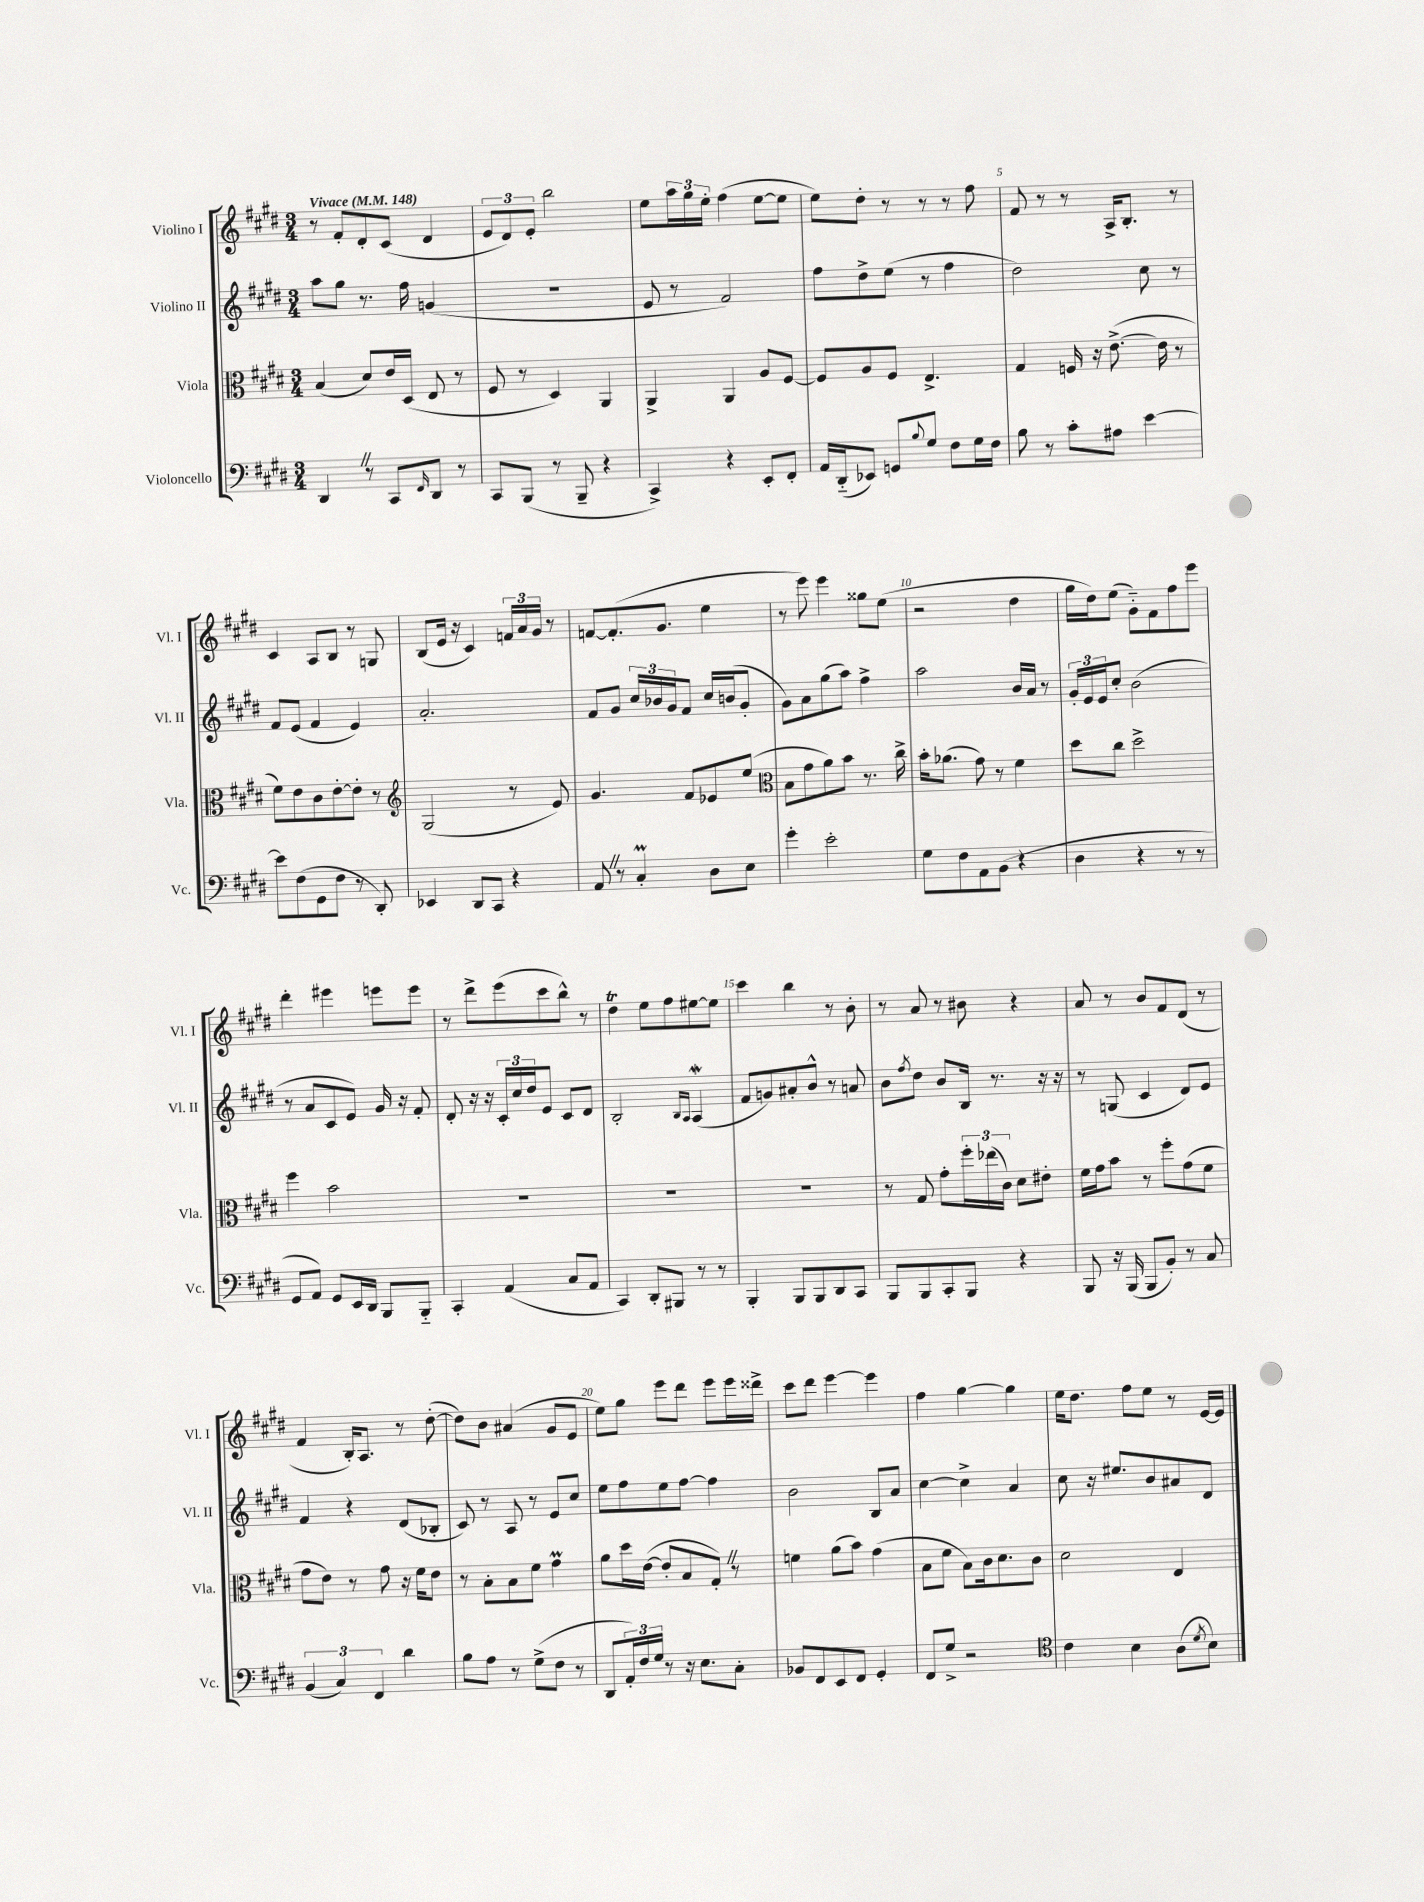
<<
\new StaffGroup <<
\new Staff = "s0" \with { instrumentName = "Violino I" shortInstrumentName = "Vl. I" } {
    \clef treble \key e \major \numericTimeSignature \time 3/4 \tempo "Vivace" 4 = 148
    r8 fis'8-. dis'8-. cis'8( dis'4 |
    \tuplet 3/2 { e'8 dis'8) e'8-. } b''2 |
    e''8 \tuplet 3/2 { a''16 gis''16 e''16-. } fis''4( e''8~ e''8 |
    e''8) dis''8-. r8 r8 r8 fis''8 |
    fis'8 r8 r8 a16-> b8.-. r8 |
    cis'4 a8 b8 r8 g8 |
    b8( e'16 r16 cis'4) \tuplet 3/2 { f'16 a'16 gis'16 } r8 |
    f'8~ f'8.-.( gis'8. e''4 |
    r8 e'''8) e'''4 gisis''8 e''8( |
    r2 dis''4 |
    gis''16 dis''16) e''8( gis'8-_) fis'8 fis''8 e'''8 |
    dis'''4-. eis'''4 e'''8 e'''8 |
    r8 dis'''8-> e'''8( cis'''8 b''8-^) r8 |
    dis''4\trill e''8 fis''8 eis''8~ eis''8 |
    cis'''4 b''4 r8 b'8-. |
    r8 a'8 r8 bis'8 r4 |
    a'8 r8 b'8 fis'8 dis'8( r8 |
    fis'4 b16-.) a8. r8 dis''8~-.( |
    dis''8) b'8 ais'4( gis'8 e'8 |
    e''8) gis''8 e'''8 dis'''8 e'''8 e'''16 disis'''16-> |
    cis'''8 dis'''8 e'''4~ e'''4 |
    fis''4 gis''4~ gis''4 |
    e''16 dis''8. fis''8 e''8 r8 e'16~ e'16 \bar "|." |
}
\new Staff = "s1" \with { instrumentName = "Violino II" shortInstrumentName = "Vl. II" } {
    \clef treble \key e \major \numericTimeSignature \time 3/4
    a''8 gis''8 r8. fis''16 g'4( |
    R2. |
    e'8 r8 fis'2) |
    fis''8 dis''8-> e''8( r8 fis''4 |
    dis''2) cis''8 r8 |
    fis'8 e'8( fis'4 e'4) |
    a'2.-. |
    fis'8 gis'8 \tuplet 3/2 { cis''16 bes'16 gis'16 } fis'8 cis''16 b'16( gis'8-. |
    gis'8) a'8 gis''8( a''8) fis''4-> |
    a''2 b'16 a'16 r8 |
    \tuplet 3/2 { gis'16-. e'16 e'16 } cis''8-. b'2( |
    r8 a'8 cis'8 e'8) gis'16 r16 fis'8-. |
    dis'8-. r16 r16 \tuplet 3/2 { cis'16-. cis''16 dis''16 } e'8 cis'8 dis'8 |
    b2-. \grace { b16 a16 } a4\mordent( |
    fis'8 g'8) ais'8-. b'8-^ r8 a'8 |
    b'8 \acciaccatura { fis''8 } dis''8 b'8 b16 r8. r16 r16 |
    r8 g8( cis'4 dis'8) e'8 |
    fis'4 r4 dis'8( bes8-. |
    cis'8) r8 a8 r8 e'8 cis''8 |
    e''8 fis''8 e''8 fis''8~ fis''4 |
    b'2 b8 a'8 |
    cis''4~ cis''4-> a'4 |
    cis''8 r16 eis''8. b'8 ais'8 dis'8 \bar "|." |
}
\new Staff = "s2" \with { instrumentName = "Viola" shortInstrumentName = "Vla." } {
    \clef alto \key e \major \numericTimeSignature \time 3/4
    b4( dis'8) e'16 dis16( e8 r8 |
    fis8 r8 dis4) a,4 |
    a,4-> a,4 a8 fis8~ |
    fis8 a8 fis8 e4.-> |
    gis4 f16 r16 e'8.~->( e'16 r8 |
    fis'8) e'8 cis'8 e'8~-. e'8-. r8 |
    \clef treble gis2( r8 e'8) |
    gis'4. fis'8 ees'8 e''8( |
    \clef alto b8 gis'8 a'8) b'8 r8. cis''16-> |
    b'16-. aes'8.( gis'8) r8 fis'4 |
    dis''8 cis''8 dis''2-> |
    fis''4 b'2 |
    R2. |
    R2. |
    R2. |
    r8 gis8 gis'8-. \tuplet 3/2 { fis''16-. ees''16( cis'16) } dis'8 eis'8-. |
    fis'16 gis'16 b'8 r8 fis''8-. gis'8( fis'8 |
    gis'8 e'8) r8 gis'8 r16 fis'16 e'8 |
    r8 b8-. b8 fis'8 gis'4\prall |
    a'8 dis''16 e'16~( e'8-. b8 gis8-.) \once \override BreathingSign.text = \markup { \musicglyph "scripts.caesura.straight" } \breathe r8 |
    f'4 a'8( b'8) gis'4( |
    b8 fis'8 b8) cis'16 dis'8. cis'8 |
    dis'2 e4 \bar "|." |
}
\new Staff = "s3" \with { instrumentName = "Violoncello" shortInstrumentName = "Vc." } {
    \clef bass \key e \major \numericTimeSignature \time 3/4
    dis,4 \once \override BreathingSign.text = \markup { \musicglyph "scripts.caesura.straight" } \breathe r8 cis,8 \grace { fis,16 } dis,8 r8 |
    cis,8 b,,8( r8 b,,8-- r4 |
    cis,4->) r4 e,8-. fis,8-. |
    a,16 dis,16-_( ees,8) g,8 \appoggiatura { b8 } gis8 fis8 gis16 fis16 |
    b8 r8 cis'8-. ais8 e'4~ |
    e'8 fis8( gis,8 fis8 r8 dis,8-.) |
    ees,4 dis,8 cis,8 r4 |
    a,8 \once \override BreathingSign.text = \markup { \musicglyph "scripts.caesura.straight" } \breathe r8 cis4-.\prall dis8 e8 |
    gis'4-. e'2-. |
    gis8 fis8 a,8 b,8( r4 |
    dis4 r4 r8 r8 |
    gis,8 a,8) gis,8 e,16 dis,16 b,,8 b,,8-_ |
    cis,4-. a,4( cis8 a,8 |
    cis,4) dis,8-. bis,,8 r8 r8 |
    b,,4-. b,,8 b,,8 dis,8 cis,8 |
    b,,8 b,,8 cis,8-. b,,8 r4 |
    b,,8 r16 b,,16( b,,8 b,8-.) r8 cis8 |
    \tuplet 3/2 { b,4( cis4) fis,4 } dis'4 |
    b8 a8 r8 gis8->( fis8 r8 |
    dis,8 \tuplet 3/2 { a,16-.) fis16 gis16 } r8 r16 e8. cis8-. |
    bes,8 fis,8 e,8 fis,8 gis,4-. |
    fis,8 gis8-> r2 |
    \clef tenor cis'4 b4 a8( \acciaccatura { dis'8 } b8) \bar "|." |
}
>>
>>
\layout { \context { \Score \override BarNumber.break-visibility = ##(#f #t #t) barNumberVisibility = #(every-nth-bar-number-visible 5) } }
